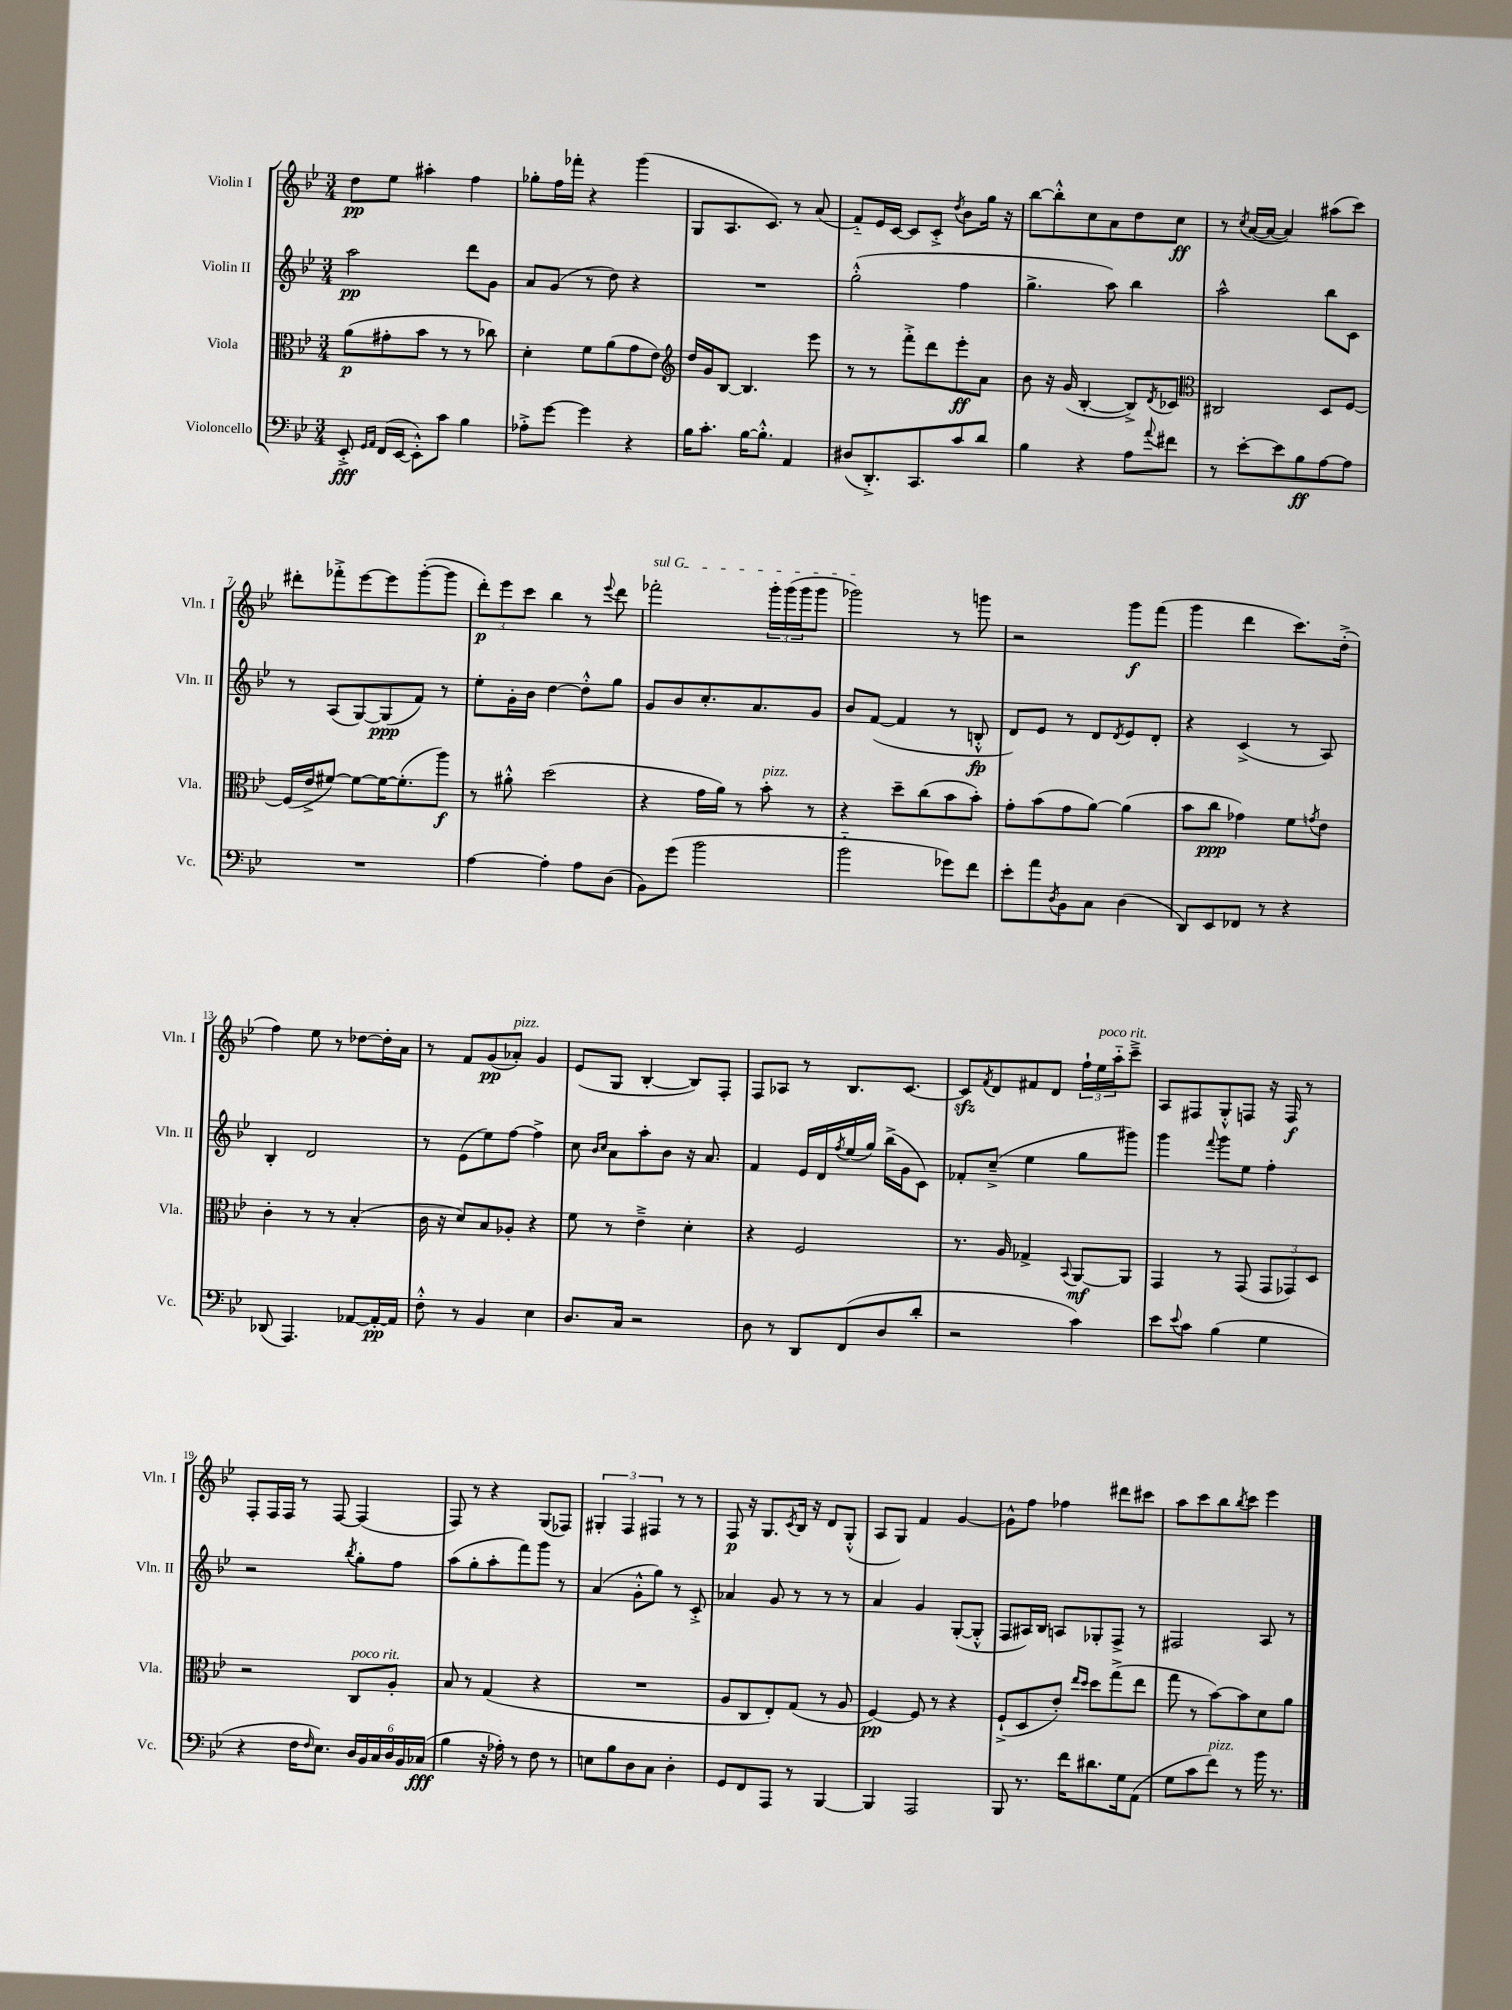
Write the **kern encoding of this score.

**kern	**kern	**kern	**kern
*staff4	*staff3	*staff2	*staff1
*clefF4	*clefC3	*clefG2	*clefG2
*k[b-e-]	*k[b-e-]	*k[b-e-]	*k[b-e-]
*M3/4	*M3/4	*M3/4	*M3/4
8EE-'^	(8a	2aa	8dd
16qqGG	.	.	.
16qqAA	.	.	.
(16FF	8g#'	.	8ee-
[16EE-	.	.	.
8EE-'^^])	8b-	.	4aa#'
8c	8r	.	.
4B-	8r	8ddd	4ff
.	8cc-)	8g	.
=	=	=	=
8A-'^	4d'	8a	8gg-'
[8g	.	(8g	16ff
.	.	.	16fff-'
4g]	8f	8r	4r
.	(8a	8dd)	.
4r	8g	4r	(4ggg
.	8e-)	.	.
=	=	=	=
*	*clefG2	*	*
16B-	16dd	2.r	8G
8.c'	16g	.	.
.	[8B-	.	8.A
[16B-	4.B-]	.	.
8.B-'^^]	.	.	8.c)
4AA	.	.	8r
.	8eee-	.	(8a
=	=	=	=
(8D#	8r	(2gg'^^	8f'~)
8.DD'^)	8r	.	16e-
.	.	.	[16c
.	8fff'^	.	8c]
8.CC	.	.	.
.	8ddd	.	8c'^
.	.	.	8qdd
8c	8eee-'	4ff	8b-
8d	8a	.	16gg
.	.	.	16r
=	=	=	=
4B-	8b-	4.gg^	[8bb-
.	16r	.	8bb-'^^]
.	(16g	.	.
4r	[4B-'	.	8cc
.	.	8aa)	8a
8A	8B-^])	4bb-	8dd
8qqa	8qd	.	.
8f#	8c-	.	8cc
=	=	=	=
*	*clefC3	*	*
8r	2C#	2aa^^	8r
.	.	.	8qcc
[8e-'	.	.	([16a
.	.	.	16a_
8e-]	.	.	4a])
8B-	.	.	.
[8A	8D	8bb-	(8aa#
8A]	[8F	8c	8ccc)
=	=	=	=
2.r	(16F]	8r	8ddd#'
.	16e-^	.	.
.	[8f#)	(8A	8fff-'^
.	8f#_	[8G)	[8eee-
.	16f#_	(8G]	8eee-]
.	(8.f#']	.	.
.	.	8f)	([8ggg'
.	8aa)	8r	8ggg]
=	=	=	=
[4A	8r	8ee-'	12ddd')
.	.	.	12eee-
.	8a#'^^	16g'	.
.	.	.	12ccc
.	.	16b-	.
4A']	(2dd	[4dd	4bb-
8A	.	8dd'^^]	8r
.	.	.	8qqeee-
(8D	.	8gg	8ddd
=	=	=	=
8BB-)	4r	8g	2fff-'
(8g	.	8b-	.
2b-	16g	8.cc'	.
.	16a)	.	.
.	8r	.	.
.	.	8.a	.
.	8b-'	.	24ggg'
.	.	.	(24ggg
.	.	.	24ggg
.	8r	8g	8ggg
=	=	=	=
2b-'~	4r	8b-	2ggg-)
.	.	([8f	.
.	8dd~	4f]	.
.	(8cc	.	.
8g-)	8b-	8r	8r
8f	8b-')	8B'^^	8ggg
=	=	=	=
8e-'	8g'	8d)	2r
8a	(8b-	8e-	.
8qD	.	.	.
8BB-	8g	8r	.
8C	[8a)	8d	.
.	.	8qd	.
(4D	(4a]	8e-	8ggg
.	.	8d'	(8fff
=	=	=	=
8DD)	8b-	4r	4ggg
8EE-	8cc	.	.
8FF-	4g-)	(4c^	4ddd
8r	.	.	.
4r	8f	8r	8.ccc)
.	8qg	.	.
.	8e-	8A)	.
.	.	.	(16dd'^
=	=	=	=
(8DD-	4c'	4B-'	4ff)
4.AAA)	.	.	.
.	8r	2d	8ee-
.	8r	.	8r
[8AA-	(4B-'	.	[8dd-
16AA-'_	.	.	16dd-']
16AA-]	.	.	16a
=	=	=	=
8F'^^	16c	8r	8r
.	16r	.	.
8r	8d)	(8e-	8f
4BB-	8B-	8ee-)	(8g
.	8A-'	[8ff	8a-')
4E-	4r	4ff^]	4g
=	=	=	=
8.D	8f	8cc	(8e-
.	.	16qqb-	.
.	.	16qqcc	.
.	8r	8a	8G
16C	.	.	.
2r	4e-~^	8aa'	[4B-'
.	.	8b-	.
.	4d'	16r	8B-])
.	.	8.a	.
.	.	.	8F'
=	=	=	=
8D	4r	4f	8F
8r	.	.	8A-
8DD	2F	16e-	8r
.	.	16d	.
.	.	8qff	.
(8FF	.	(16ee-	8.B-
.	.	16gg)	.
8D	.	(16bb-^	.
.	.	16g	[8.c
8d'	.	8c)	.
=	=	=	=
2r	8.r	8f-'	8c]
.	.	.	8qf
.	.	(8cc~^	8d
.	16A	.	.
.	4G-^	4ee-	8f#
.	.	.	8d
.	8qqBB-	.	.
4c)	[8AA	8gg	24ff`
.	.	.	24ee-
.	.	.	24aa'~
.	8AA]	8ggg#)	8ccc~^
=	=	=	=
8e-	4GG	4ggg	8A
8qqe-	.	.	.
8c	.	.	8F#
.	.	8qqfff	.
(4B-	8r	8ggg	8G'^^
.	(8GG	8ee-	8F
4G	12GG	4ff'	16r
.	.	.	16F
.	12GG-)	.	.
.	.	.	8r
.	12D	.	.
=	=	=	=
4r	2r	2r	8F'
.	.	.	16F
.	.	.	16F
16F	.	.	8r
16qqF	.	.	.
8.E-)	.	.	.
.	.	.	[8F
.	.	8qbb-	.
24D	8C	8gg'	(4F]
24BB-	.	.	.
24C	.	.	.
24D	8A'	8ff	.
24BB-	.	.	.
(24C-	.	.	.
=	=	=	=
4B-	8B-	(8aa	8F)
.	8r	8gg'	8r
16r	(4G	8aa'	4r
16A-')	.	.	.
8r	.	8fff)	.
8F	4r	8ggg	(8G
8r	.	8r	8F-)
=	=	=	=
8E	2.r	(4a	6G#'
8B-	.	.	.
.	.	.	6F
8D	.	8g'^^	.
.	.	.	6F#
8C	.	8gg)	.
4D'	.	8r	8r
.	.	8c'^	8r
=	=	=	=
8GG	8A	4a-	8F
8FF	8C	.	16r
.	.	.	8.G
8AAA	8E-')	8g	.
.	.	.	8qc
8r	(8G	8r	16B-
.	.	.	16r
[4BBB-	8r	8r	8d
.	8A	8r	(8G'^^
=	=	=	=
4BBB-]	[4F)	4a	8A
.	.	.	8G)
2AAA	8F]	4g	4f
.	8r	.	.
.	4r	([8G'	[4g
.	.	8G'^^]	.
=	=	=	=
8BBB-	(8F`^	8F	8g^^]
8.r	8D	16A#)	8ff
.	.	16B-	.
.	8e-')	8A	4ff-
16f	.	.	.
.	16qqee-	.	.
.	16qqdd	.	.
8.d#	8dd	8G-'	.
.	(8gg^	8F^	8ddd#
16G	.	.	.
(8AA	8ee-	8r	8ccc#
=	=	=	=
8G	8gg	2F#	8aa
8c	8r	.	8ccc
8f)	[8b-)	.	8bb-
.	.	.	8qbb-
8r	8b-]	.	8ccc
16b-	8d	8A	4eee-
8.r	.	.	.
.	8a	8r	.
==	==	==	==
*-	*-	*-	*-
